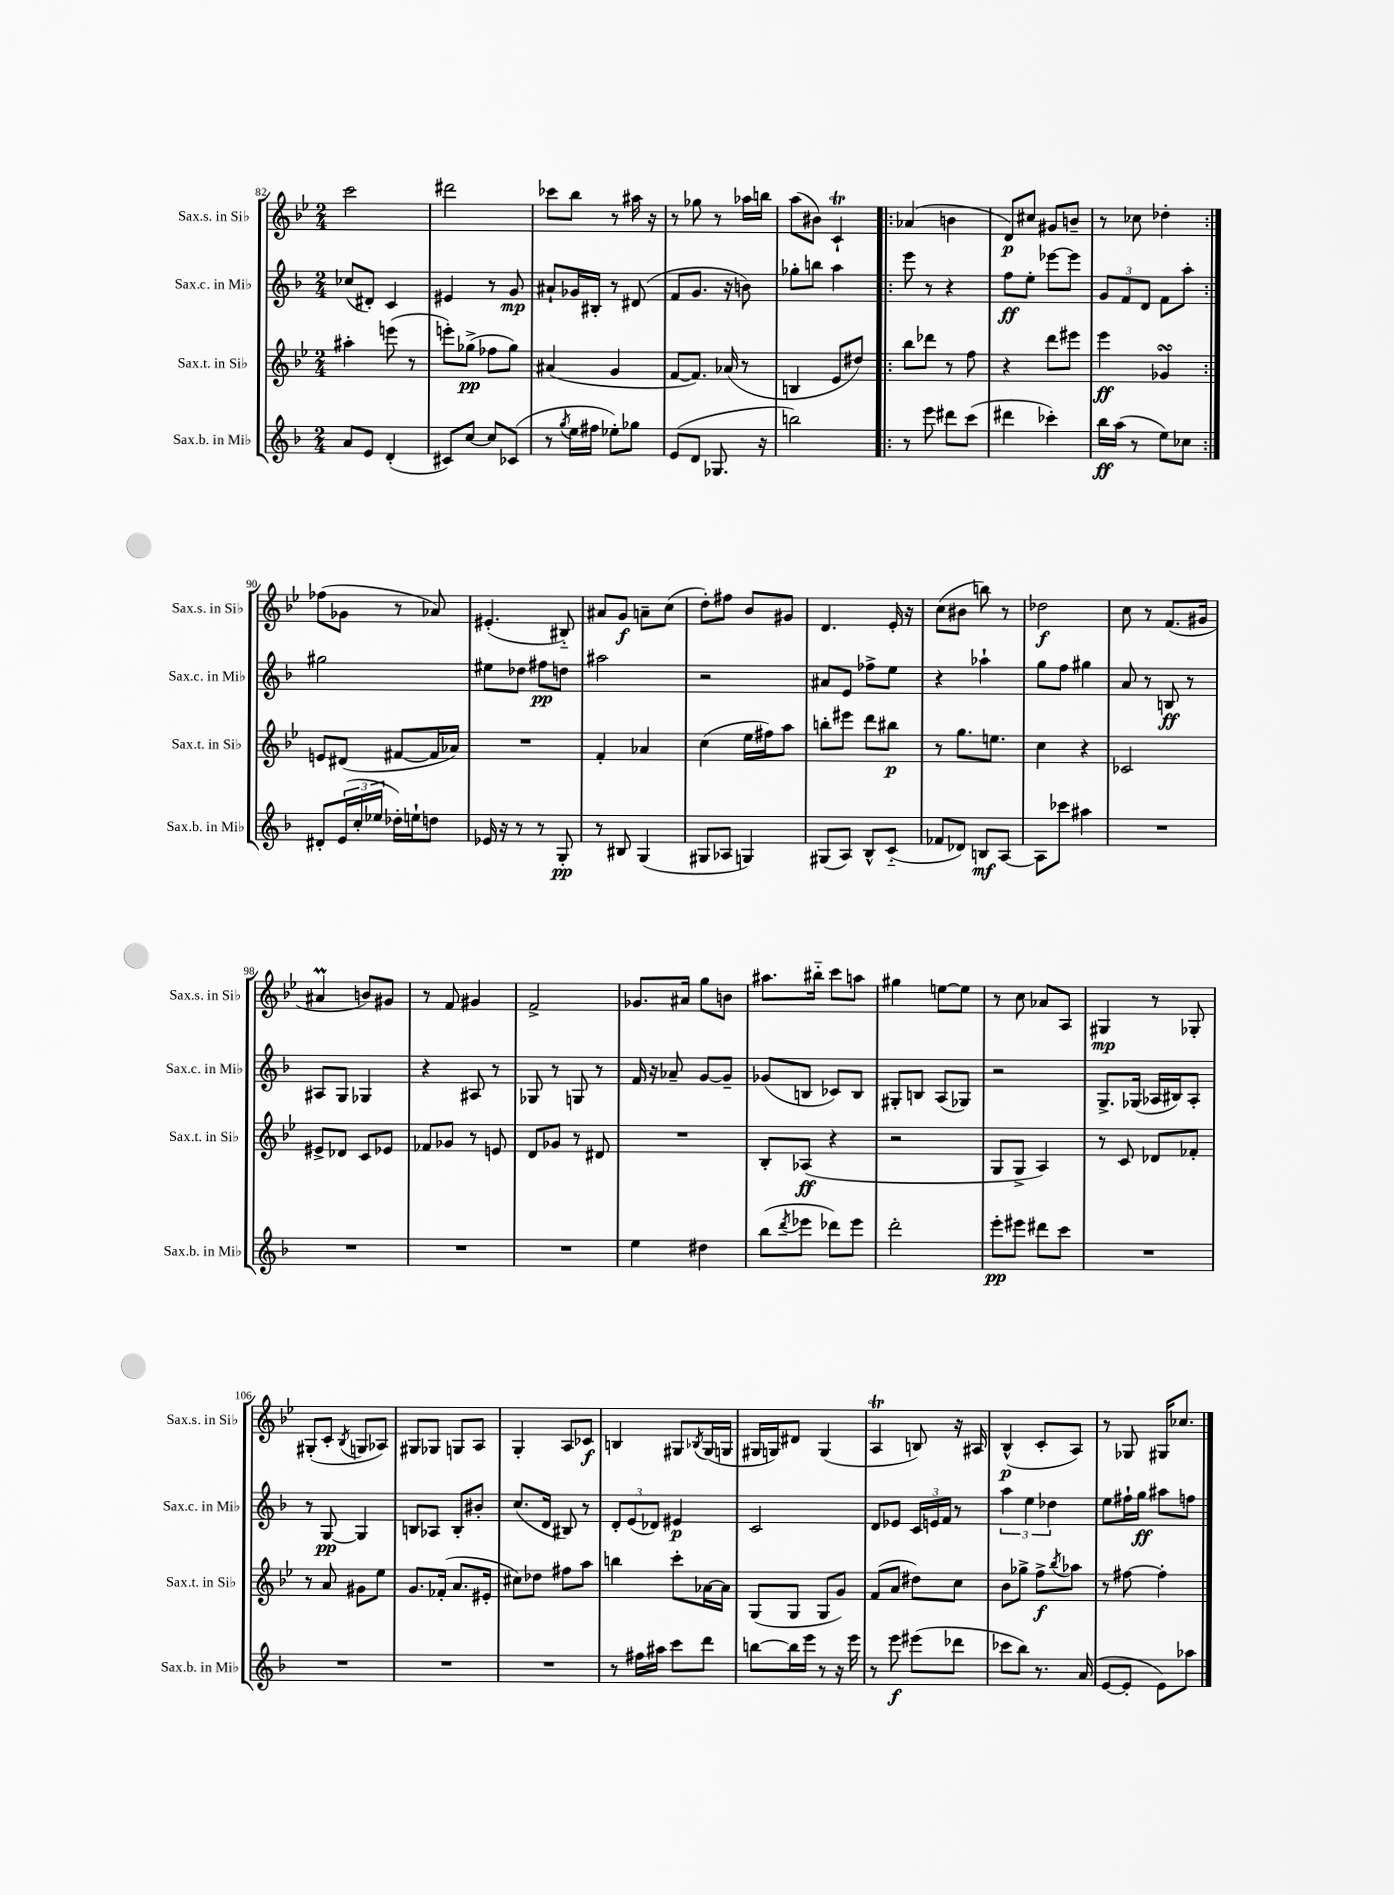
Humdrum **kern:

**kern	**kern	**kern	**kern
*staff4	*staff3	*staff2	*staff1
*clefG2	*clefG2	*clefG2	*clefG2
*k[b-]	*k[b-e-]	*k[b-]	*k[b-e-]
*M2/4	*M2/4	*M2/4	*M2/4
8a	4aa#'	(8cc-	2ccc
8e	.	8d#')	.
(4d'	(8eee	4c	.
.	8r	.	.
=	=	=	=
8c#)	8eee')	4e#	2ddd#
[8cc	(8gg-^	.	.
8cc]	8ff-	8r	.
(8c-	8gg-)	8g	.
=	=	=	=
8r	(4a#	8a#`	8ccc-
8qgg	.	.	.
16ee	.	16g-	8bb-
16ff#	.	16B#'	.
8ee-')	4g	8r	8r
8gg-	.	(8d#	16aa#
.	.	.	16r
=	=	=	=
(8e	[8f	8f	8r
8d	8.f])	8.g	8gg-
8.G-	.	.	8r
.	(16a-	16r	.
.	8r	8b)	16aa-
16r	.	.	16bb
=	=	=	=
2bb)	4B	8gg-'	(8aa
.	.	8bb	8b#)
.	8e-	4aa	4c`
.	8dd#)	.	.
=!|:	=!|:	=!|:	=!|:
8r	8bb-	8eee	(4a-
8eee	8ddd-	8r	.
8ddd#	8r	4r	4b
(8ccc	8ff	.	.
=	=	=	=
4ddd#	4r	8ff	8d)
.	.	8ee'	8cc#
4ccc-')	8ddd	[8eee-	8g#
.	8eee#	8eee-]	8b~
=	=	=	=
16bb-	4eee-	12g	8r
(16aa	.	.	.
.	.	12f	.
8r	.	.	8cc-
.	.	12d	.
8ee)	4g-	8f	4dd-'
8cc-	.	8aa'	.
=:|!	=:|!	=:|!	=:|!
8d#'	8e	2gg#	(8ff-
(24e	(8d#	.	8g-
24cc'	.	.	.
24ee-	.	.	.
16dd-')	[8f#	.	8r
16ee`	.	.	.
8dd	16f#]	.	8a-)
.	16a-)	.	.
=	=	=	=
16e-	2r	8ee#	(4.e#'
16r	.	.	.
8r	.	8dd-	.
8r	.	8ff#	.
8G'	.	8dd	8B#'~)
=	=	=	=
8r	4f'	2aa#	8a#
8B#	.	.	8g
(4G	4a-	.	8a~
.	.	.	(8cc
=	=	=	=
8G#	(4cc	2r	8dd')
8A-	.	.	8ff#
4G)	16ee-	.	8b-
.	16ff#)	.	.
.	8aa	.	8g#
=	=	=	=
(8G#	8bb'	8a#	4.d
8A)	8eee#	8e	.
8B-^^	8ddd	8ff-^	.
(8c'~	8bb#	8ee	16e-'
.	.	.	16r
=	=	=	=
8f-	8r	4r	(8cc
8d-)	8.gg	.	8b#
8B	.	4aa-`	8bb)
.	8.ee	.	.
[8A	.	.	8r
=	=	=	=
8A]	4cc	8gg	2dd-
8ccc-	.	8ff	.
4aa#	4r	4gg#	.
=	=	=	=
2r	2c-	8a	8cc
.	.	8r	8r
.	.	8B	(8.f
.	.	8r	.
.	.	.	16g#
=	=	=	=
2r	8e#^	8A#	4a#
.	8d-	8G	.
.	8c	4G-	8b)
.	8e-	.	8g#
=	=	=	=
2r	8f-	4r	8r
.	8g-	.	8f
.	8r	8A#	4g#
.	8e	8r	.
=	=	=	=
2r	8d	8G-	2f^
.	8g-	8r	.
.	8r	8G	.
.	8d#	8r	.
=	=	=	=
4ee	2r	16f	8.g-
.	.	16r	.
.	.	8a-~	.
.	.	.	16a#
4dd#	.	[8g	8gg
.	.	8g~]	8b
=	=	=	=
(8bb-	8B-'	(8g-	8.aa#
8qddd	.	.	.
8eee-	(8A-	8B	.
.	.	.	16bb#'~
8ddd-)	4r	8c-)	8ccc
8eee-	.	8B	8aa
=	=	=	=
2ddd'	2r	8G#'	4gg#
.	.	8B	.
.	.	(8A	[8ee
.	.	8G-)	8ee]
=	=	=	=
8eee'	8G	2r	8r
8eee#	8G^	.	8cc
8ddd#	4A)	.	8a-
8ccc	.	.	8A
=	=	=	=
2r	8r	8.G^	4G#
.	8c	.	.
.	.	(16G-	.
.	8d-	16A-	8r
.	.	16B#)	.
.	8f-'	8A-'	8G-'
=	=	=	=
2r	8r	8r	(8G#'
.	8a	[8G	8c'
.	.	.	8qB-
.	8g#	4G]	8G
.	8ee-	.	8A-)
=	=	=	=
2r	8.g	8B	8G#
.	.	8A-	8G-
.	(16f-'	.	.
.	8.a	8B'	8G
.	.	8b#'	8A
.	16e#'	.	.
=	=	=	=
2r	8cc#)	(8.cc	4G'
.	8dd-	.	.
.	.	16d	.
.	8ff#	8B#)	8A
.	8aa	8r	8c-
=	=	=	=
8r	4bb	12d'	4B
.	.	(12e	.
16ff#	.	.	.
.	.	12d-)	.
16aa#	.	.	.
8ccc	8ccc'	4e#	8G#
.	.	.	8qB-
8ddd	[16a-	.	(16G#
.	16a-]	.	16G
=	=	=	=
[8bb	(8G	2c	16G#
.	.	.	16G)
16bb]	8G	.	8d#
16eee	.	.	.
8r	8G	.	(4G
16r	8g)	.	.
16eee	.	.	.
=	=	=	=
8r	(8f	8d	4A
8eee	8a	8e-	.
(8eee#	8dd#)	24c	8B)
.	.	24e	.
.	.	24f	.
8ddd-	8cc	8r	16r
.	.	.	16A#
=	=	=	=
8ccc-	8b-	6aa	(4B-^^
8bb-)	8gg-^	.	.
.	.	6ee	.
8.r	8ff^	.	8c'
.	.	6dd-	.
.	8qbb-	.	.
.	8aa-	.	8A)
(16a	.	.	.
=	=	=	=
[8e	8r	8ee	8r
8e']	[8ff#	16ff#`	8G-
.	.	16gg	.
8e)	4ff#']	8aa#	16G#
.	.	.	8.cc-
8aa-	.	8ff	.
==	==	==	==
*-	*-	*-	*-
